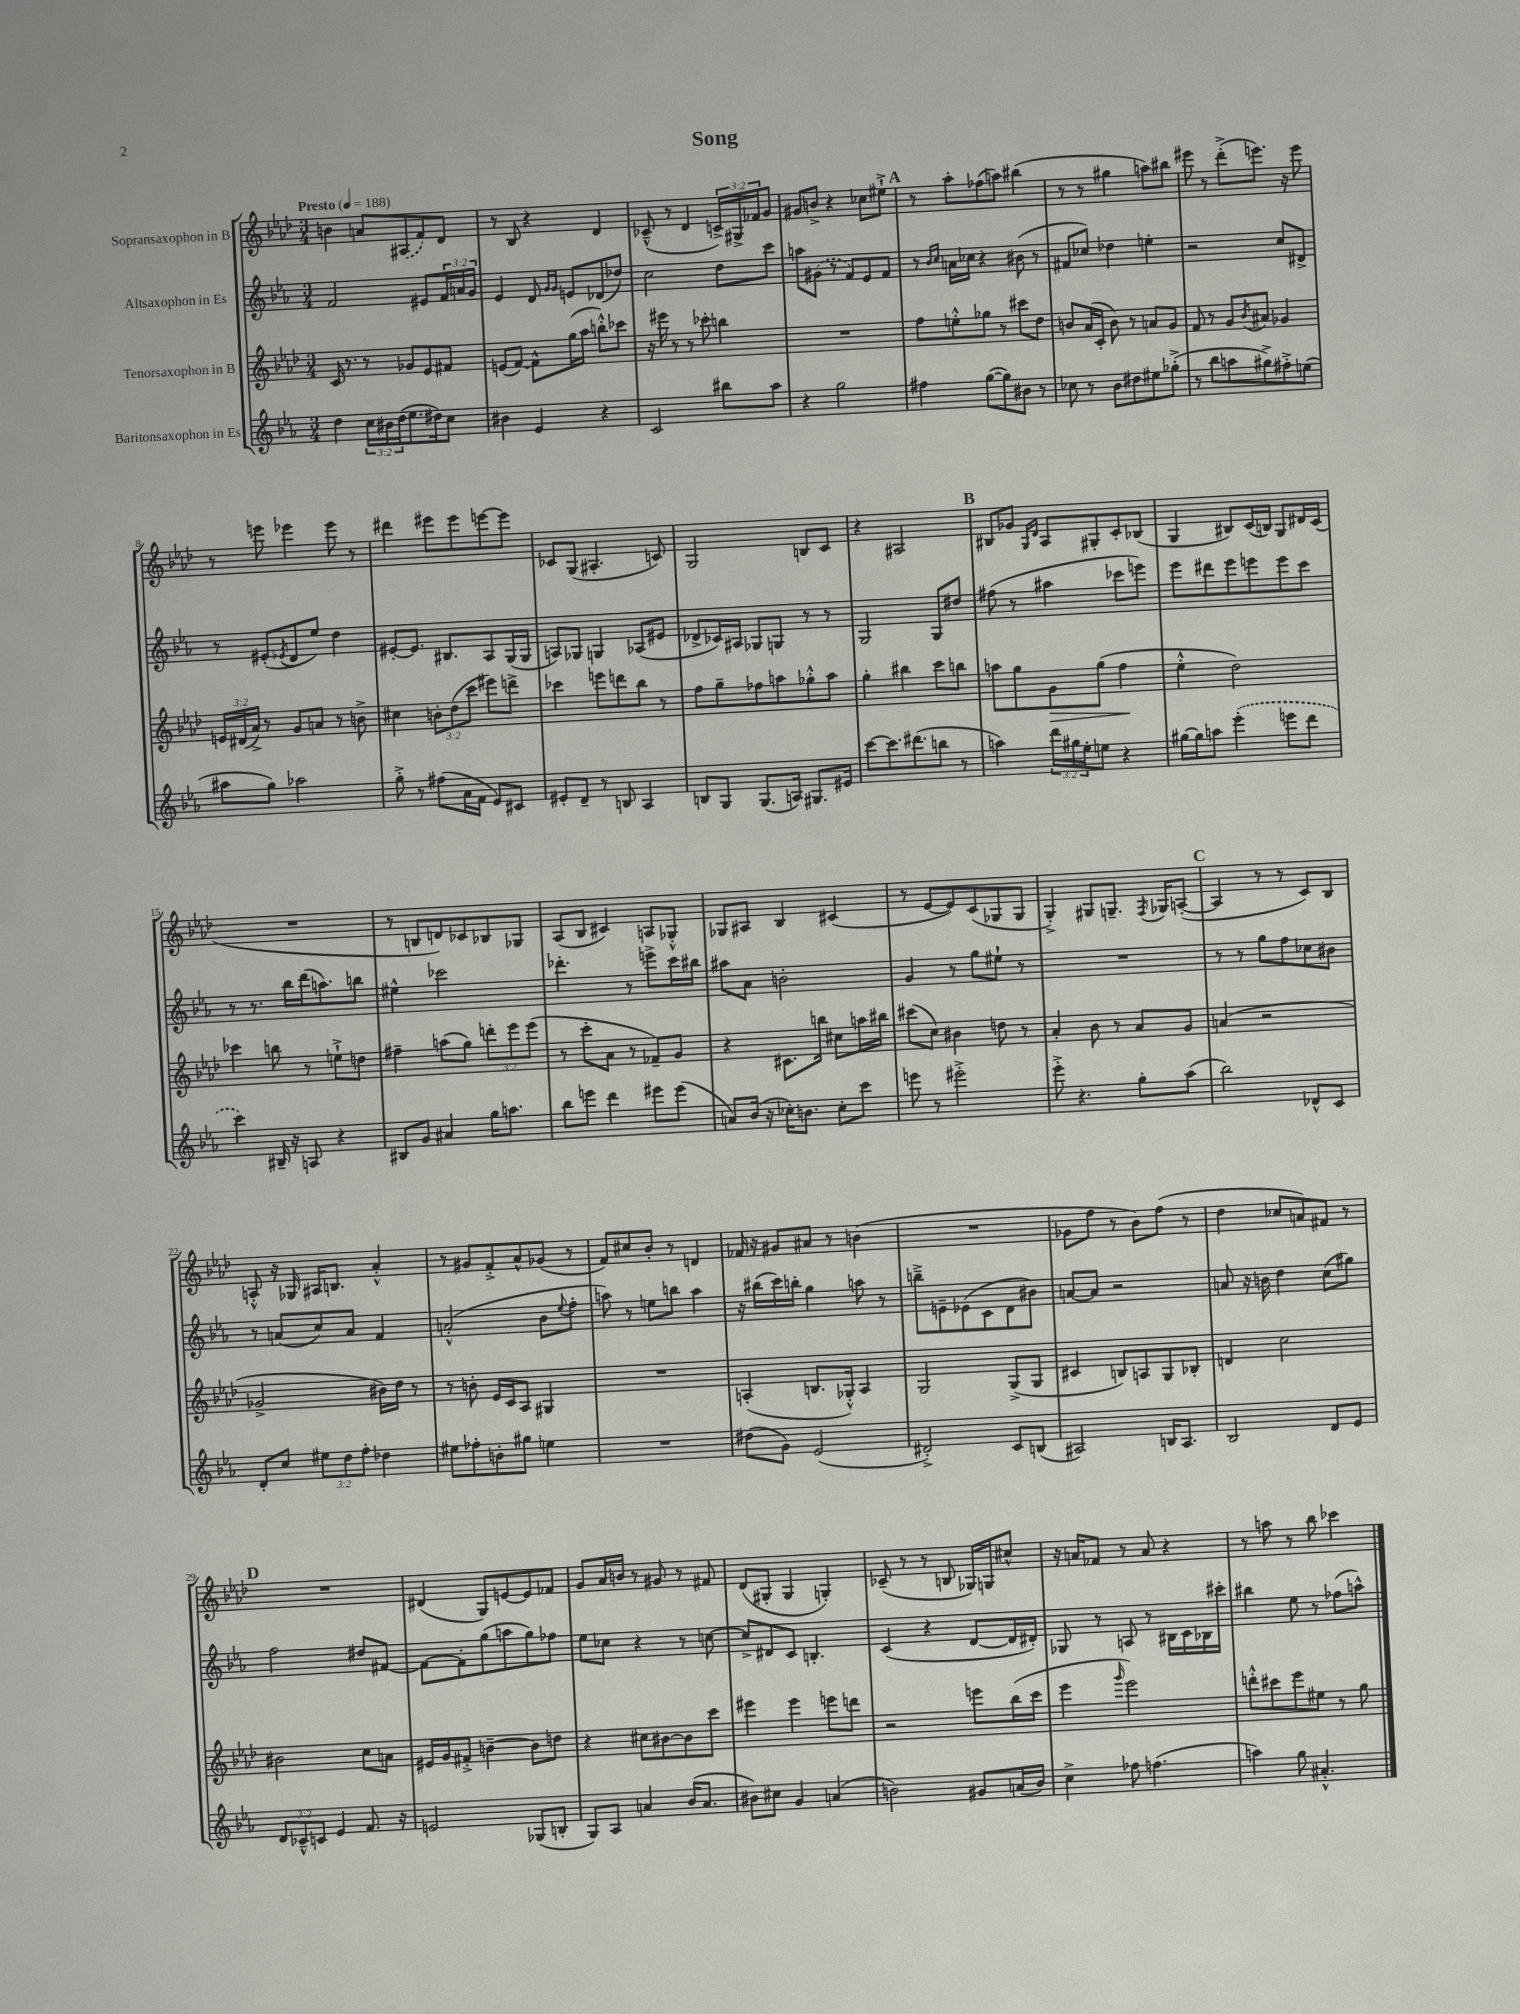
\header { title = "Song" }
<<
\new StaffGroup <<
\new Staff = "s0" \with { instrumentName = "Sopransaxophon in B" } {
    \clef treble \key aes \major \numericTimeSignature \time 3/4 \override Staff.TupletNumber.text = #tuplet-number::calc-fraction-text \tempo "Presto" 4 = 188
    b'4 a'8 \once \slurDashed ais8( f'8) des'8 |
    r8 bes8 r4 des'4 |
    ces'8---^( r8 des'4 \tuplet 3/2 { c'16->) gis16-> fes'16 } g'8 |
    gis'8 b'8-> r4 ces''8 eis''8-!-> |
    \mark \markup { \bold "A" } r8 aes''8-. fes''8( a''8) bis''4( |
    r8 r8 gis''4 a''8) bis''8 |
    eis'''8 r8 des'''8-.->( e'''8.) r16 e'''8 |
    r8 e'''8 ees'''4 ees'''8 r8 |
    dis'''4 eis'''8 eis'''8 e'''8~ e'''8 |
    ces'8 g8( ais4.-. c'8) |
    g2 b8 c'8 |
    r4 ais2 |
    \mark \markup { \bold "B" } bis8 ges'8 \grace { g16 des'16 } aes8 gis8-. c'8-. bes8( |
    g4 bis8) c'16( b16) g8 dis'16 c'16( |
    R2. |
    r8 b8 d'8) ces'8 bes8 ges8 |
    aes8( bes8 cis'4) a8 ges8-.-^ |
    ges8 ais8 bes4 cis'4( |
    r8 ees'8~ ees'8) c'8( ges8 ges8 |
    g4-.->) gis8 g8.-- \acciaccatura { f8 } ges16 a8~-.( |
    \mark \markup { \bold "C" } a4 r8 r8 c'8) bes8 |
    a8-.-^ r16 ges16 ais16 b8. aes'4-.-^ |
    r8 gis'8 f'8-.-> aes'8-^ ges'8( r8 |
    f'8) cis''8 bes'8-. r8 d'4 |
    fes'16 r16 gis'8 ais'8 r8 b'4( |
    R2. |
    ges'8 f''8 r8 bes'8) f''8( r8 |
    des''4 ces''8 a'8) fis'8 r8 |
    \mark \markup { \bold "D" } R2. |
    dis'4( g8) e'8~ e'8 fes'8 |
    g'8 aes'16 b'16 r8 gis'8 r8 fis'8 |
    des'8( gis8-. gis4 g4-.) |
    ces'8--( r8 r8 b8 ges16) g16 cis''8-^ |
    r16 a'16 fes'8 r8 a'8 r4 |
    r8 a''8 r8 bes''8 ces'''4 \bar "|." |
}
\new Staff = "s1" \with { instrumentName = "Altsaxophon in Es" } {
    \clef treble \key ees \major \numericTimeSignature \time 3/4 \override Staff.TupletNumber.text = #tuplet-number::calc-fraction-text
    f'2 eis'8 \tuplet 3/2 { f'16 a'16 g'16 } |
    ees'4 d'8 \grace { g'16 g'16 } e'8 des'8( des''8) |
    c''2 d''8 c'''8 |
    a''8 \once \slurDashed gis'8( r8 f'8) ees'8 f'8 |
    \mark \markup { \bold "A" } r8 \grace { bes'16 c''16 } a'16 ces''16 r4 bis'8( r8 |
    fis'8 ces''8) des''4 e''4-. |
    r2 c''8 dis'8-> |
    r8 eis'8-.( \acciaccatura { ees'8 } d'8 ees''8) d''4 |
    eis'8~-. eis'8. bis8. aes8 g16( g16 |
    a8) ges8 g4 aes8( eis'8 |
    des'8-> ces'16) ais16 ges8 g8 r8 r8 |
    g2 g8 dis''8 |
    \mark \markup { \bold "B" } fis''8( r8 ais''4 ces'''8 e'''8) |
    ees'''8 dis'''8 ees'''8 e'''8 e'''8 c'''8 |
    r8 r8. bes''16 d'''16( a''8.) b''8 |
    eis''4-^ ces'''2 |
    des'''4.-. r8 e'''8-> c'''16 bis''16 |
    ais''8 aes'8 b'2-. |
    g'4 r8 g''8 eis''8-! r8 |
    R2. |
    \mark \markup { \bold "C" } r8 r8 g''8 f''8 ces''8 bis'8 |
    r8 a'8( c''8) a'8 f'4 |
    a'2-.-^( bes'8 \appoggiatura { ees''8 } f''8-. |
    a''8) r8 e''8 b''8 a''4 |
    r16 bis''16( c'''16) b''16-. g''4 a''8 r8 |
    b''8---> e'8-- ees'8( c'8 d'8 bis'8) |
    a'8~ a'8 r2 |
    a'8 r16 b'16 d''4 c''8( gis''8) |
    \mark \markup { \bold "D" } f''2 dis''8 fis'8~ |
    fis'8~ fis'8-. g''8( a''8 g''8) fes''8 |
    ees''8 ces''8 r4 r8 c''8~ |
    c''8-> dis'8 c'8 b4.-. |
    c'4( r4 d'8~ d'16 dis'16-.) |
    ges8 r8 a8 r8 bis16 c'16 bes16 cis'''16-. |
    bis''4 ees''8 r8 fes''8( a''8-^) \bar "|." |
}
\new Staff = "s2" \with { instrumentName = "Tenorsaxophon in B" } {
    \clef treble \key aes \major \numericTimeSignature \time 3/4 \override Staff.TupletNumber.text = #tuplet-number::calc-fraction-text
    c'16 r8. r8 ges'8 ees'8 fis'8 |
    e'8( f'8~) f'8-^ g''16( aes''16 b''8-.-^) ces'''8 |
    r16 eis'''16 r8 r8 ces'''8-. b''4 |
    R2. |
    \mark \markup { \bold "A" } f''8 e''8-.-^ ges''8 r8 cis'''8 des''8 |
    b'8 aes'16( c'16-. b'8) r8 a'8 g'8 |
    f'8 r8 g'8 \acciaccatura { bes'8 } ais'8 ges'4 |
    \tuplet 3/2 { e'16 dis'16( aes'16->) } r8 g'8 a'8 r8 b'8-> |
    cis''4 \tuplet 3/2 { b'8-. des''8( c'''8 } eis'''8) d'''8-> |
    ces'''4 e'''8 d'''8 bes''8 r8 |
    f''8 g''8-- fes''8 a''8 ges''8-.-^ a''8 |
    g''4-. bis''4 c'''8 b''8 |
    \mark \markup { \bold "B" } a''8 g''8 g'8\> g''8( f''4\! |
    ees''4-.-^ des''2) |
    ces'''4 b''8 r8 e''8-!-> d''8 |
    fis''4-- a''8( g''8) \tuplet 3/2 { d'''8-. ees'''8 ees'''8( } |
    r8 c'''8-. aes'8 r8 fes'8--) g'8 |
    r4 cis'8. b''16 cis''8 a''16 bis''16 |
    cis'''8( c''8) bis'4 d''8 r8 |
    aes'4-. bes'8 r8 aes'8 g'8 |
    \mark \markup { \bold "C" } a'4( r2 |
    ges'2-> bis'16) des''16 r8 |
    r8 b'8-. ees'16 c'16 aes8 gis4 |
    R2. |
    a4-.( b8. ges16-.-^) a4 |
    g2 g8->( g8 |
    cis'4 b8) a8 g8 bes8-. |
    d'4 c''2 |
    \mark \markup { \bold "D" } bis'2 c''8 a'8 |
    eis'16 g'16 fis'8-.-> b'4~-- b'8 d''8 |
    r4 cis''8 bis'8~ bis'8 c'''8 |
    eis'''4 eis'''4 e'''8 d'''8 |
    r2 e'''8 bes''16( c'''16 |
    ees'''4 \grace { g'''16 } ees'''2) |
    d'''8-.-^ cis'''8 ees'''8 eis''8 r8 g''8 \bar "|." |
}
\new Staff = "s3" \with { instrumentName = "Baritonsaxophon in Es" } {
    \clef treble \key ees \major \numericTimeSignature \time 3/4 \override Staff.TupletNumber.text = #tuplet-number::calc-fraction-text
    d''4 \tuplet 3/2 { c''16 bis'16 d''16( } ees''8. dis''16) c''8 |
    bis'4 ees'4 r4 |
    c'2 bis''8 aes''8 |
    r4 g''2 |
    \mark \markup { \bold "A" } fis''4 g''8~( g''8) bis'8 r8 |
    ces''8 r8 bes'8 dis''8 eis''8 ges''8-.->( |
    r8 bes''8 a''8 gis''8->) fis''8-.-> e''8( |
    ais''8 g''8) aes''2 |
    g''8-.-> r8 fis''8( aes'16 f'16 ees'8) cis'8 |
    eis'8-. d'8-- r8 b8 aes4 |
    b8 g8 g8.( a16) gis8. eis'16 |
    c'''8~ c'''8. dis'''8.( b''8 r8 |
    \mark \markup { \bold "B" } a''4) \tuplet 3/2 { d'''16 gis''16 ees''16-. } e''8 r4 |
    gis''16~ gis''16 a''8 \once \slurDashed ees'''4-.( e'''8 d'''8 |
    c'''4) bis16-- r16 a8 r4 |
    bis8 g'8 ais'4 g''16 a''8. |
    bes''8 e'''8 d'''4 eis'''8 eis'''8( |
    a'8) bes'16( r16 ces''16-.) b'8. ces''8-. c'''8 |
    e'''8 r8 eis'''2-.-> |
    ees'''8-.-> r4. g''8-. aes''8( |
    \mark \markup { \bold "C" } bes''2) des'8-^ c'8 |
    d'8-. c''8 \tuplet 3/2 { eis''8 d''8 f''8-. } des''4 |
    eis''8 fes''8-. b'8-. gis''8 e''4 |
    R2. |
    dis''8( g'8) ees'2( |
    dis'2-.->) c'8 b8( |
    ais2) b16 ais8. |
    bes2 d'8 ees'8 |
    \mark \markup { \bold "D" } \tuplet 3/2 { d'8 ces'8---^ c'8 } ees'4 f'8. r16 |
    e'2 ges8( b8-. |
    g8) aes8 a'4 bes'16( a'8. |
    bis'8) cis''8 g'4 a'4( |
    b'2) gis'8 a'16( b'16) |
    c''4-> fes''8 f''4.( |
    a''4) g''8 ais'4.-.-^ \bar "|." |
}
>>
>>
